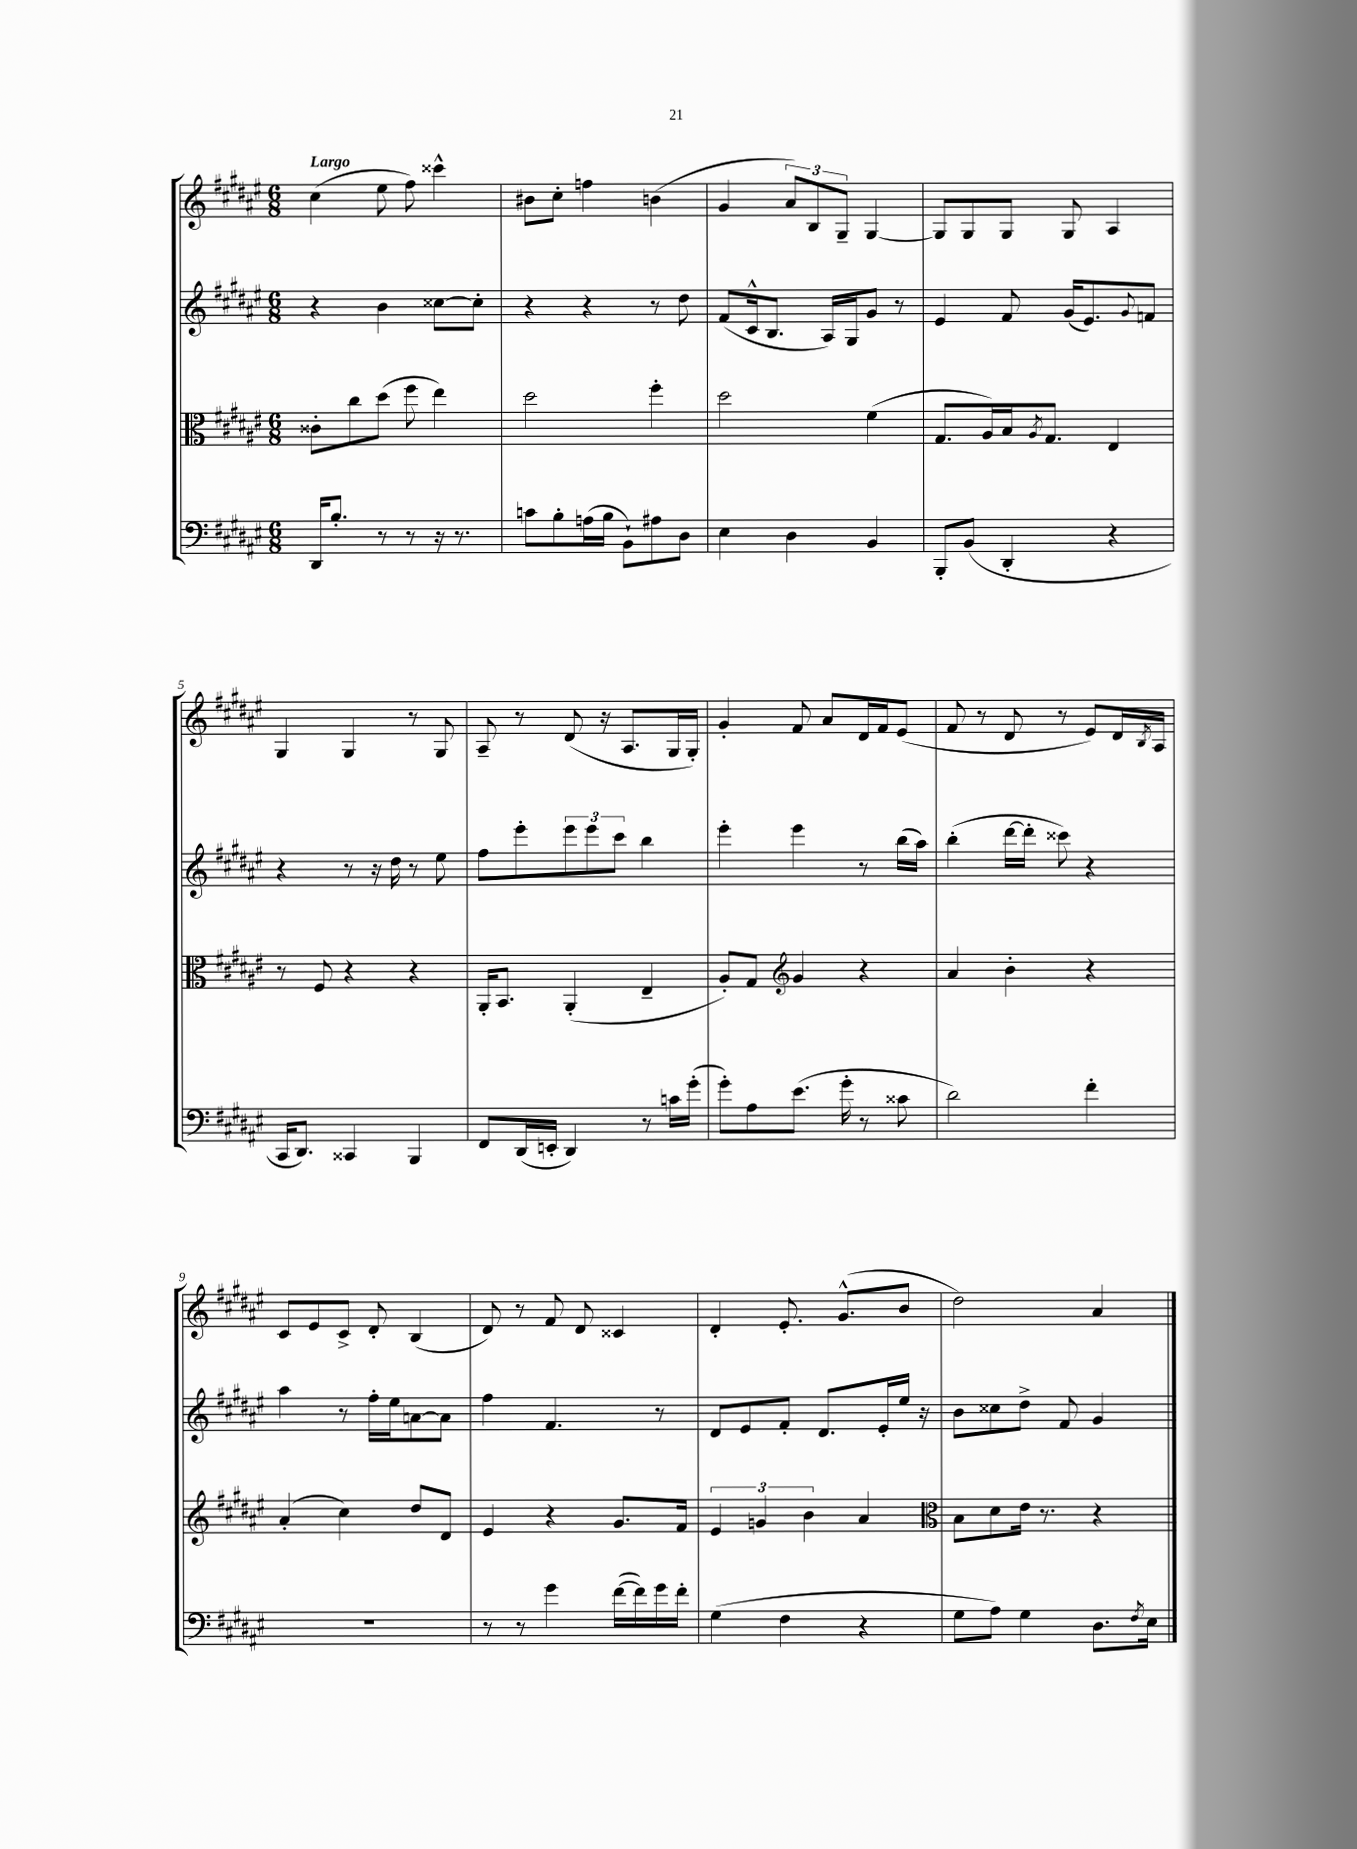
<<
\new StaffGroup <<
\new Staff = "s0" {
    \clef treble \key fis \major \numericTimeSignature \time 6/8 \tempo "Largo"
    cis''4( eis''8 fis''8) cisis'''4-^ |
    bis'8 cis''8-. f''4 b'4( |
    gis'4 \tuplet 3/2 { ais'8) b8 gis8-- } gis4~ |
    gis8 gis8 gis8 gis8 ais4 |
    gis4 gis4 r8 gis8 |
    ais8-- r8 dis'8( r16 ais8. gis16 gis16-.) |
    gis'4-. fis'8 ais'8 dis'16 fis'16 eis'8( |
    fis'8 r8 dis'8 r8 eis'8) dis'16 \acciaccatura { b8 } ais16 |
    cis'8 eis'8 cis'8-> dis'8-. b4( |
    dis'8) r8 fis'8 dis'8 cisis'4 |
    dis'4-. eis'8.-. gis'8.-^( b'8 |
    dis''2) ais'4 \bar "|." |
}
\new Staff = "s1" {
    \clef treble \key fis \major \numericTimeSignature \time 6/8
    r4 b'4 cisis''8~ cisis''8-. |
    r4 r4 r8 dis''8 |
    fis'8( cis'16-^ b8. ais16) gis16 gis'8 r8 |
    eis'4 fis'8 gis'16( eis'8.) \appoggiatura { gis'8 } f'8 |
    r4 r8 r16 dis''16 r8 eis''8 |
    fis''8 eis'''8-. \tuplet 3/2 { eis'''8 eis'''8 cis'''8 } b''4 |
    eis'''4-. eis'''4 r8 b''16( ais''16) |
    b''4-.( dis'''16~ dis'''16-. cisis'''8) r4 |
    ais''4 r8 fis''16-. eis''16 a'8~ a'8 |
    fis''4 fis'4. r8 |
    dis'8 eis'8 fis'8-. dis'8. eis'16-. eis''16 r16 |
    b'8 cisis''8 dis''8-> fis'8 gis'4 \bar "|." |
}
\new Staff = "s2" {
    \clef alto \key fis \major \numericTimeSignature \time 6/8
    cisis'8-. cis''8 dis''8( fis''8 eis''4) |
    dis''2 fis''4-. |
    dis''2 fis'4( |
    gis8. ais16) b16 \acciaccatura { ais8 } gis8. eis4 |
    r8 fis8 r4 r4 |
    ais,16-. b,8. ais,4-.( eis4-- |
    ais8-.) gis8 \clef treble gis'4 r4 |
    ais'4 b'4-. r4 |
    ais'4-.( cis''4) dis''8 dis'8 |
    eis'4 r4 gis'8. fis'16 |
    \tuplet 3/2 { eis'4 g'4 b'4 } ais'4 |
    \clef alto b8 dis'8 eis'16 r8. r4 \bar "|." |
}
\new Staff = "s3" {
    \clef bass \key fis \major \numericTimeSignature \time 6/8
    dis,16 b8.-. r8 r8 r16 r8. |
    c'8 b8-. a16( b16 b,8-!) ais8 dis8 |
    eis4 dis4 b,4 |
    b,,8-. b,8( dis,4-. r4 |
    cis,16 dis,8.) cisis,4 b,,4 |
    fis,8 dis,16( e,16-. dis,4) r8 c'16 gis'16-.( |
    gis'8-.) ais8 eis'8.( gis'16-. r8 cisis'8 |
    dis'2) fis'4-. |
    R2. |
    r8 r8 gis'4 fis'16~( fis'16) gis'16 fis'16-. |
    gis4( fis4 r4 |
    gis8 ais8) gis4 dis8. \acciaccatura { fis8 } eis16 \bar "|." |
}
>>
>>
